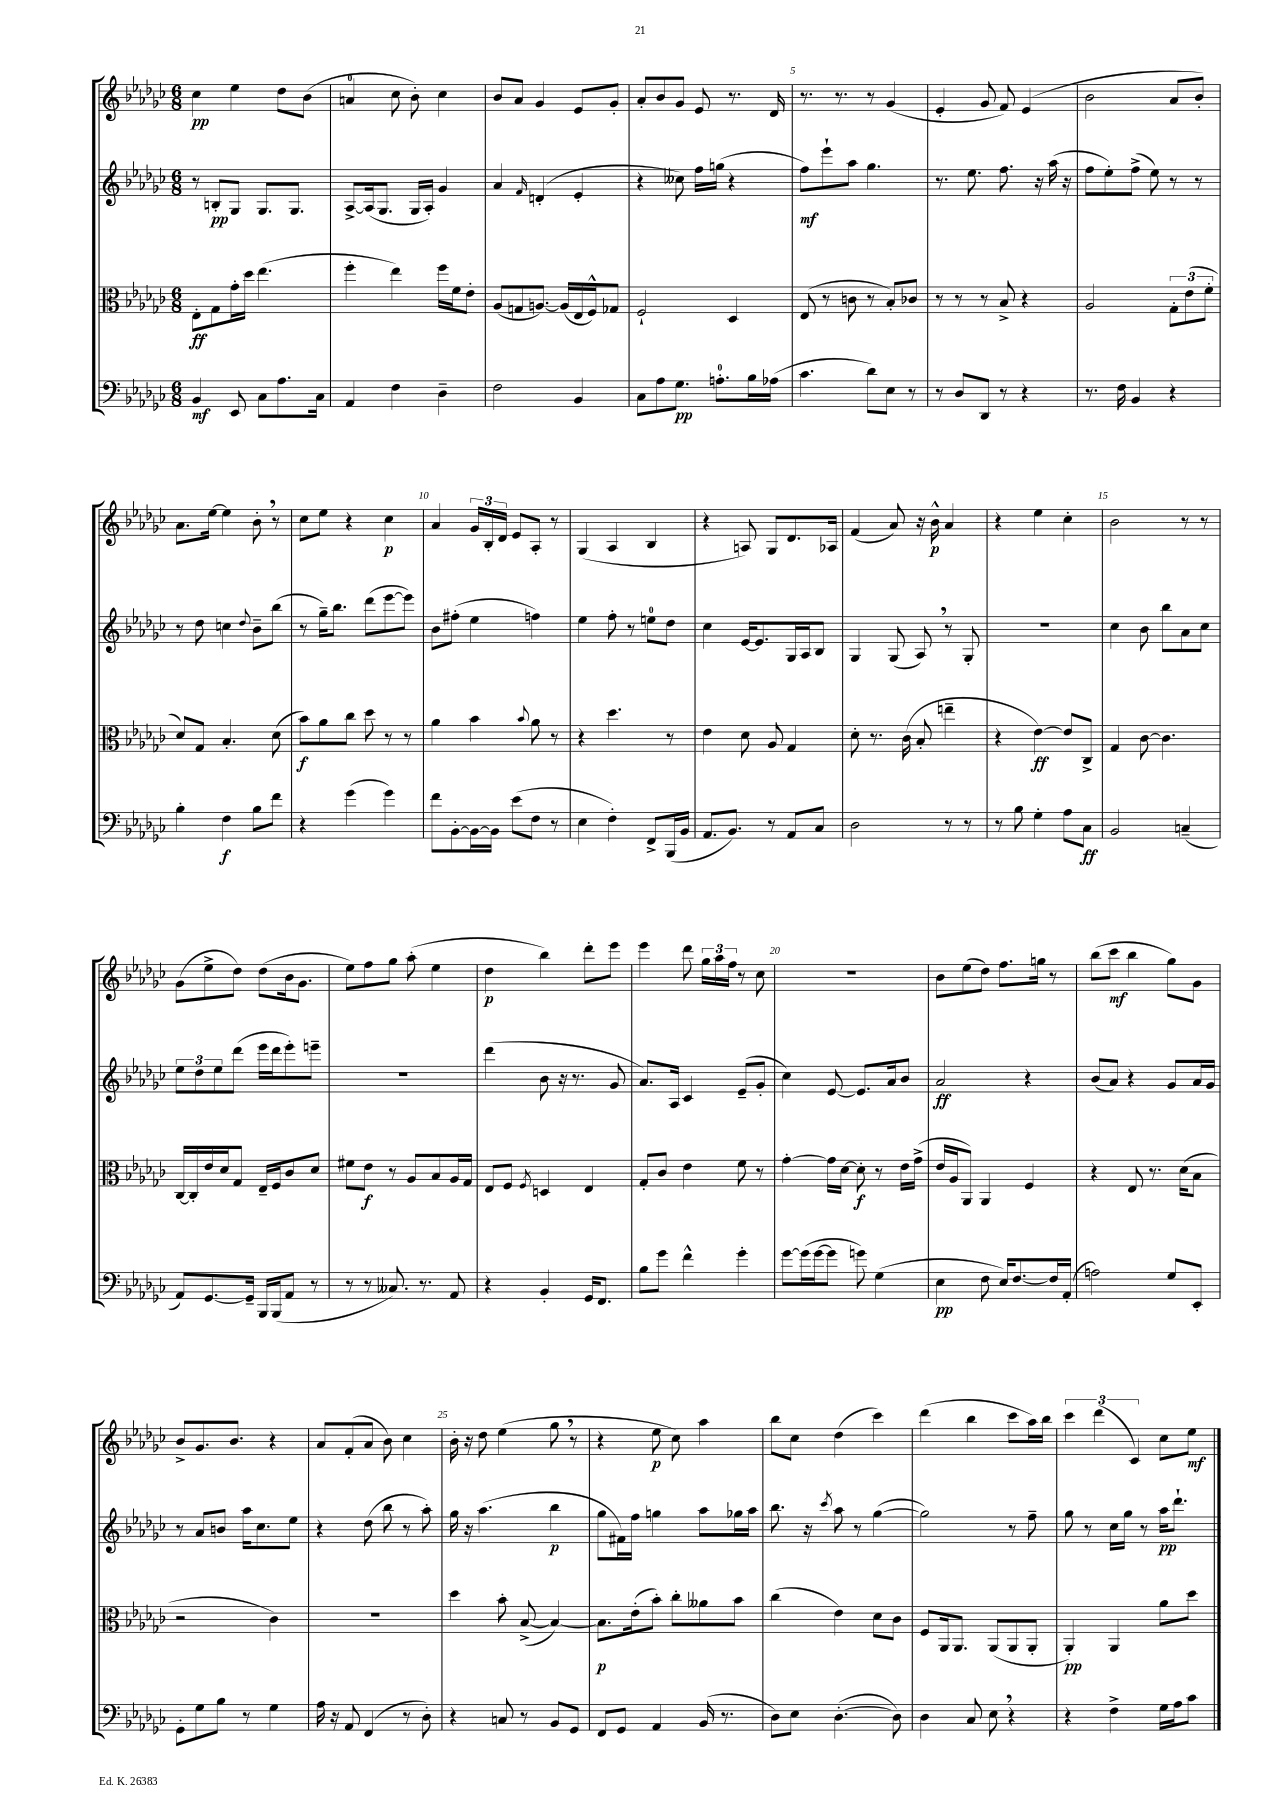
<<
\new StaffGroup <<
\new Staff = "s0" {
    \clef treble \key ges \major \numericTimeSignature \time 6/8
    ces''4\pp ees''4 des''8 bes'8( |
    a'4-0 ces''8 bes'8-.) ces''4 |
    bes'8 aes'8 ges'4 ees'8 ges'8-. |
    aes'8-. bes'8 ges'8 ees'8 r8. des'16 |
    r8. r8. r8 ges'4( |
    ees'4-. ges'8 f'8) ees'4( |
    bes'2 aes'8 bes'8-.) |
    aes'8. ees''16~ ees''4 bes'8-. \breathe r8 |
    ces''8 ees''8 r4 ces''4\p |
    aes'4 \tuplet 3/2 { ges'16 bes16-. des'16 } ees'8 aes8-. r8 |
    ges4( aes4 bes4 |
    r4 a8) ges8 des'8. aes16 |
    f'4( aes'8) r16 bes'16-^\p aes'4 |
    r4 ees''4 ces''4-. |
    bes'2 r8 r8 |
    ges'8( ees''8-> des''8) des''8( bes'16 ges'8. |
    ees''8) f''8 ges''8 aes''8-.( ees''4 |
    des''4\p bes''4) des'''8-. ees'''8 |
    ees'''4 des'''8 \tuplet 3/2 { ges''16 aes''16 f''16 } r8 ces''8 |
    R2. |
    bes'8 ees''8( des''8) f''8. g''16 r8 |
    bes''8( ces'''8\mf bes''4 ges''8) ges'8 |
    bes'8-> ges'8. bes'8. r4 |
    aes'8 f'8-.( aes'8 bes'8) ces''4 |
    bes'16-. r16 des''8 ees''4( ges''8 \breathe r8 |
    r4 ees''8\p ces''8) aes''4 |
    bes''8 ces''8 des''4( ces'''4) |
    des'''4( bes''4 ces'''8 aes''16) bes''16 |
    \tuplet 3/2 { ces'''4 des'''4( ces'4) } ces''8 ees''8\mf \bar "|." |
}
\new Staff = "s1" {
    \clef treble \key ges \major \numericTimeSignature \time 6/8
    r8 b8-.\pp ges8 ges8. ges8. |
    aes8~-> aes16( ges8. ges16 aes16-.) ges'4 |
    aes'4 \grace { f'16 } d'4-.( ees'4-. |
    r4 ceses''8) f''16 g''16( r4 |
    f''8\mf) ees'''8-! aes''8 ges''4. |
    r8. ees''8. f''8. r16 aes''16( r16 |
    f''8 ees''8-.) f''8->( ees''8) r8 r8 |
    r8 des''8 c''4 \appoggiatura { des''8 } bes'8-- bes''8( |
    r8 ges''16--) bes''8. des'''8( ees'''8~ ees'''8) |
    bes'8 fis''8-.( ees''4 f''4) |
    ees''4 f''8-. r8 e''8-0 des''8 |
    ces''4 ees'16~ ees'8. ges16 aes16 bes8 |
    ges4 ges8( aes8) \breathe r8 ges8-. |
    R2. |
    ces''4 bes'8 bes''8 aes'8 ces''8 |
    \tuplet 3/2 { ees''8 des''8 ees''8 } des'''8( ees'''16 des'''16 ees'''8-.) e'''8-- |
    R2. |
    des'''4( bes'8 r16 r8. ges'8 |
    aes'8.) aes16 ces'4 ees'8--( ges'8-. |
    ces''4) ees'8~ ees'8. aes'16 bes'8 |
    aes'2\ff r4 |
    bes'8( aes'8) r4 ges'8 aes'16 ges'16 |
    r8 aes'8 b'8 aes''16 ces''8. ees''8 |
    r4 des''8( bes''8 r8 aes''8-.) |
    ges''16 r16 aes''4.( bes''4\p |
    ges''8 fis'16) f''16 g''4 aes''8 ges''16 aes''16 |
    bes''8. r16 \acciaccatura { ces'''8 } aes''8 r8 ges''4~( |
    ges''2) r8 f''8-- |
    ges''8 r8 ces''16 ges''16 r8 aes''16\pp des'''8.-! \bar "|." |
}
\new Staff = "s2" {
    \clef alto \key ges \major \numericTimeSignature \time 6/8
    ees8-.\ff ges8 ges'16-. des''16 ees''4.( |
    f''4-. ees''4) f''16 f'16 ees'8-. |
    aes8( g8 a8.~) a16( ees16 f16-^) ges8 |
    f2-! des4 |
    ees8( r8 c'8 r8 bes8-.) ces'8 |
    r8 r8 r8 bes8-> r4 |
    aes2 \tuplet 3/2 { ges8-. ees'8( f'8-. } |
    des'8) ges8 bes4.-. des'8( |
    bes'8\f) aes'8 ces''8 des''8 r8 r8 |
    aes'4 bes'4 \appoggiatura { bes'8 } aes'8 r8 |
    r4 des''4. r8 |
    ees'4 des'8 aes8 ges4 |
    des'8-. r8. ces'16( bes8-. e''4-- |
    r4 ees'4~\ff) ees'8 ces8-> |
    ges4 ces'8~ ces'4. |
    ces16~ ces16-. ees'16 des'16 ges8 ees16-- f16 ces'8 des'8 |
    fis'8 ees'8\f r8 aes8 bes8 aes16 ges16 |
    ees8 f8 \acciaccatura { f8 } d4 ees4 |
    ges8-. ces'8 ees'4 f'8 r8 |
    ges'4~-. ges'16 des'16~ des'8-.\f r8 ees'16 ges'16->( |
    ees'16 aes16 aes,8) aes,4 f4 |
    r4 ees8 r8. des'16( bes8 |
    r2 ces'4) |
    R2. |
    des''4 bes'8-. bes8~->( bes4~) |
    bes8.\p ees'16-.( bes'8-.) ces''8-. aeses'8 bes'8 |
    ces''4( ees'4) des'8 ces'8 |
    f8 aes,16 aes,8. aes,8( aes,8 aes,8-. |
    aes,4-.\pp) aes,4 aes'8 des''8 \bar "|." |
}
\new Staff = "s3" {
    \clef bass \key ges \major \numericTimeSignature \time 6/8
    bes,4\mf ees,8 ces8 aes8. ces16 |
    aes,4 f4 des4-- |
    f2 bes,4 |
    ces8 aes8 ges8.\pp a8.-0-. bes16 aes16( |
    ces'4. des'8) ees8 r8 |
    r8 des8 des,8 r8 r4 |
    r8. f16 bes,4 r4 |
    bes4-. f4\f bes8 f'8 |
    r4 ges'4( ges'4) |
    f'8 bes,8~-. bes,16~ bes,16 ees'8( f8 r8 |
    ees4 f4-.) f,8-> bes,,16( bes,16 |
    aes,8. bes,8.) r8 aes,8 ces8 |
    des2 r8 r8 |
    r8 bes8 ges4-. aes8 ces8\ff |
    bes,2 c4--( |
    aes,8) ges,8.~ ges,16-- bes,,16 bes,,16( aes,8 r8 |
    r8 r8 ceses8.) r8. aes,8 |
    r4 bes,4-. ges,16 f,8. |
    bes8 ges'8 f'4-^ ges'4-. |
    ges'8~ ges'16( ges'16~ ges'8 g'8) ges4( |
    ees4\pp f8 ees16) f8.~ f16 aes,16-.( |
    a2) ges8 ees,8-. |
    ges,8-. ges8 bes8 r8 ges4 |
    aes16 r16 aes,8 f,4( r8 des8-.) |
    r4 c8 r8 bes,8 ges,8 |
    f,8 ges,8 aes,4 bes,16( r8. |
    des8) ees8 des4.~-.( des8) |
    des4 ces8 ees8 \breathe r4 |
    r4 f4-> ges16 aes16 ces'8 \bar "|." |
}
>>
>>
\layout { \context { \Score \override BarNumber.break-visibility = ##(#f #t #t) barNumberVisibility = #(every-nth-bar-number-visible 5) } }
